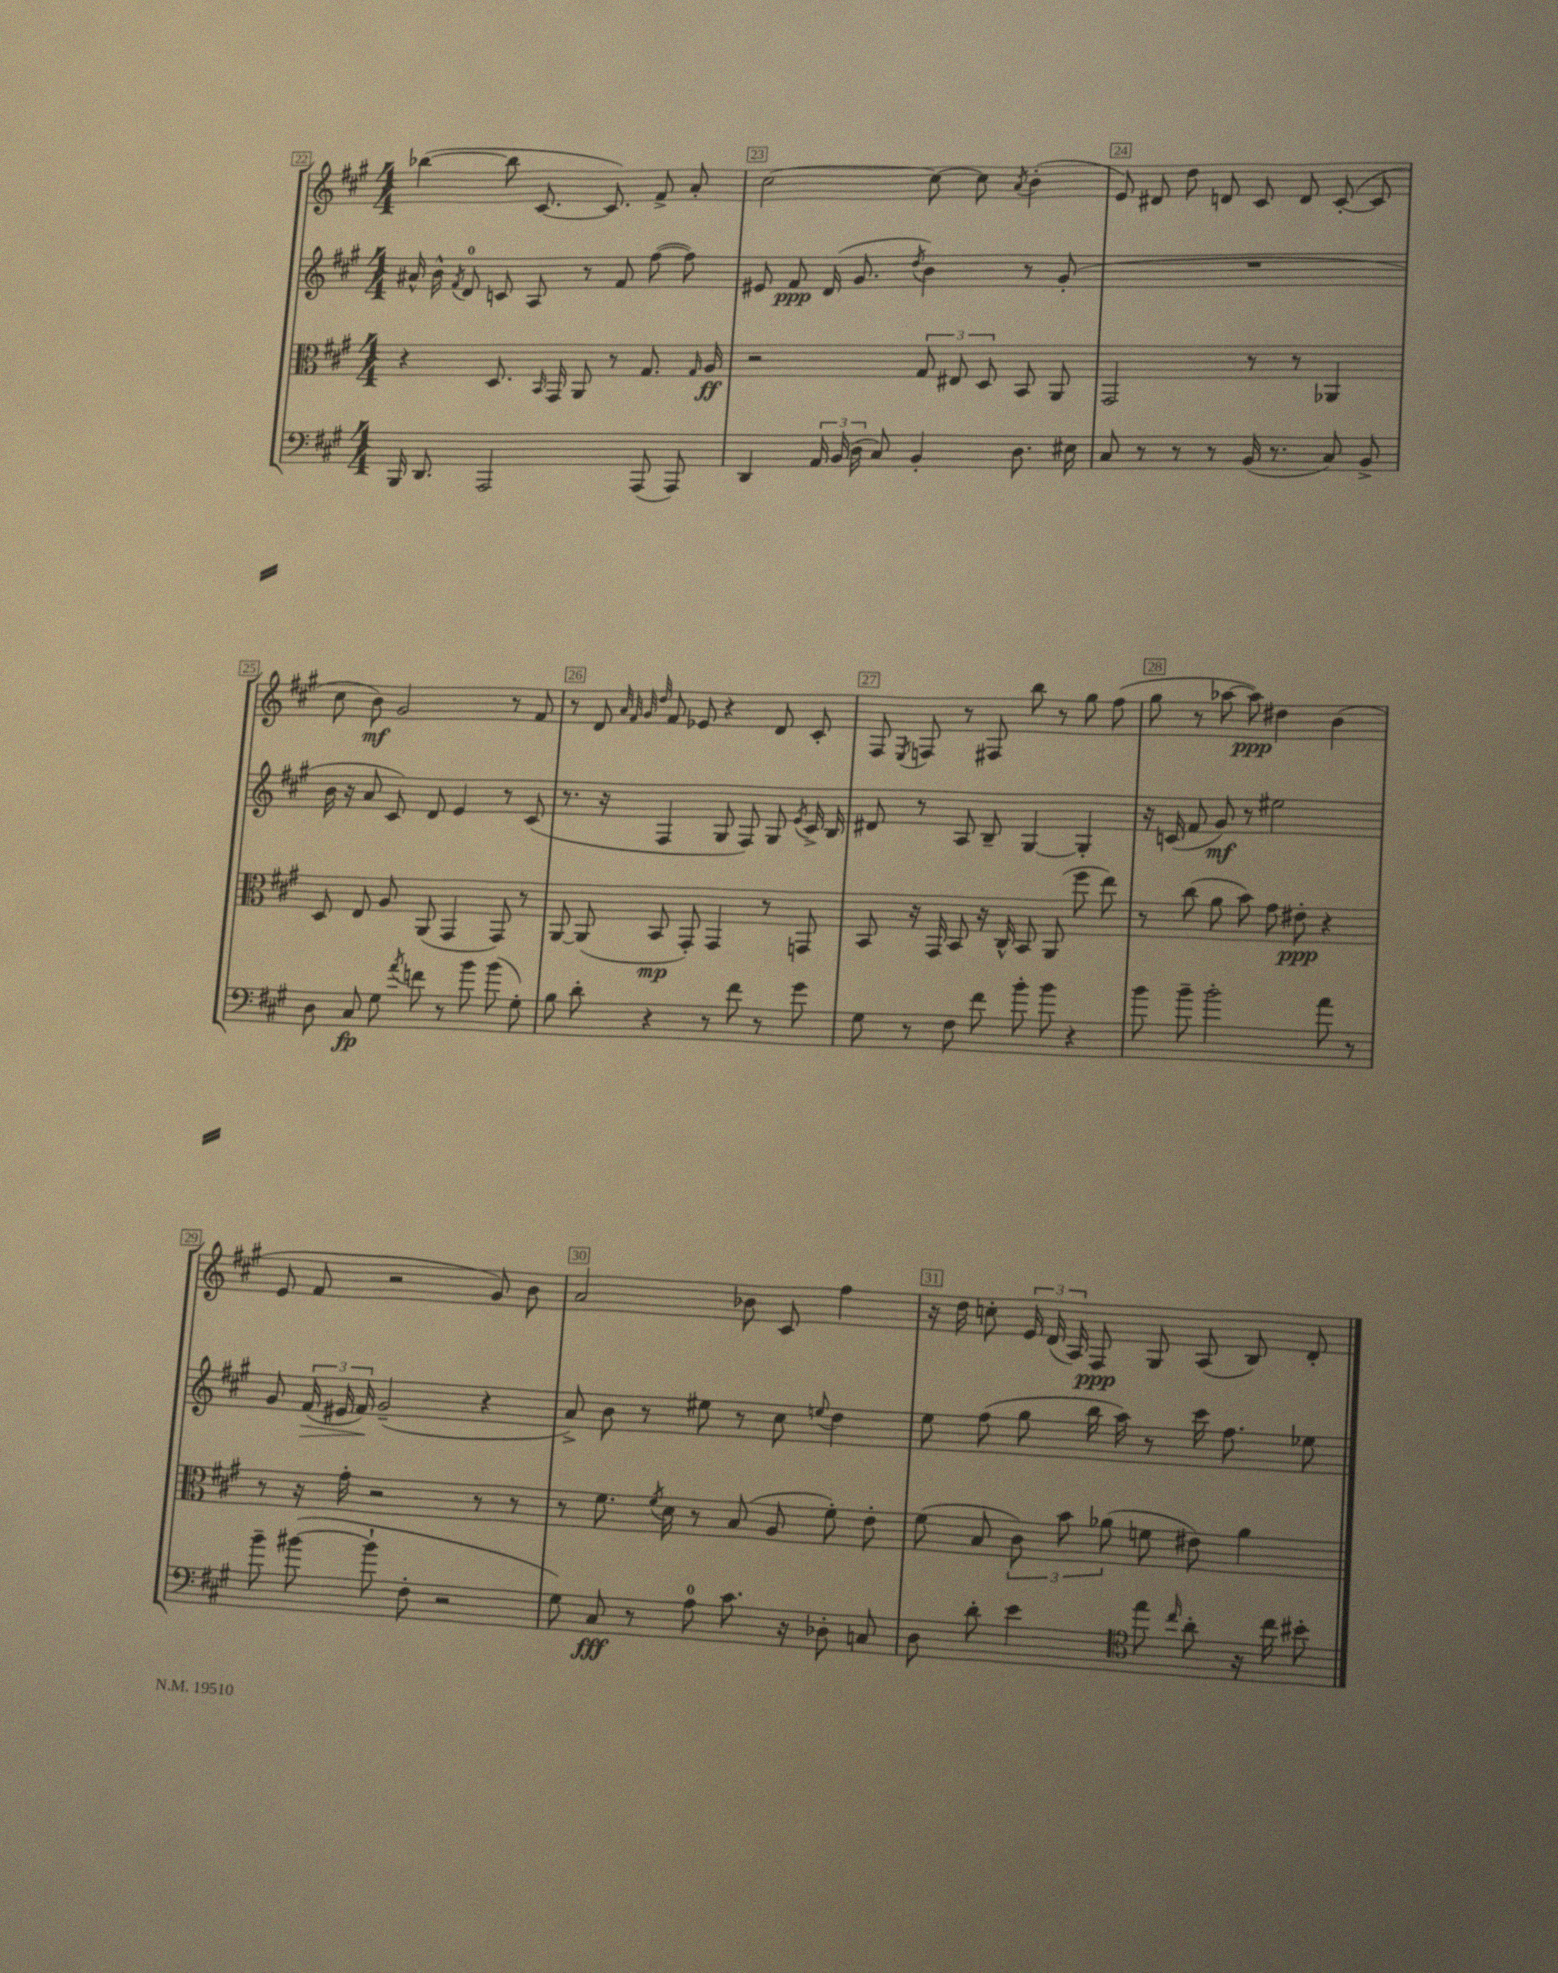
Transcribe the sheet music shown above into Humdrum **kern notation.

**kern	**dynam	**kern	**dynam	**kern	**dynam	**kern	**dynam
*part4	*part4	*part3	*part3	*part2	*part2	*part1	*part1
*staff4	*staff4	*staff3	*staff3	*staff2	*staff2	*staff1	*staff1
*clefF4	*	*clefC3	*	*clefG2	*	*clefG2	*
*k[f#c#g#]	*	*k[f#c#g#]	*	*k[f#c#g#]	*	*k[f#c#g#]	*
*M4/4	*	*M4/4	*	*M4/4	*	*M4/4	*
=22	=22	=22	=22	=22	=22	=22	=22
16BBB/	.	4r	.	16a#X^^/	.	([4bb-X\	.
8.DD/	.	.	.	16b^^\	.	.	.
.	.	.	.	8qf#/	.	.	.
.	.	.	.	8d/	.	.	.
2AAA/	.	8.D/	.	8cn/	.	8bb-\]	.
.	.	.	.	8A/	.	[8.c#/	.
.	.	16qqBB/	.	.	.	.	.
.	.	16GG#/	.	.	.	.	.
.	.	8AA/	.	8r	.	.	.
.	.	.	.	.	.	8.c#/])	.
.	.	8r	.	8f#/	.	.	.
(8AAA/	.	8.G#/	.	([8ff#\	.	8f#^/	.
8AAA/)	.	.	.	8ff#\])	.	8a'/	.
.	.	16qqG#/	.	.	.	.	.
.	.	16A/	ff	.	.	.	.
=23	=23	=23	=23	=23	=23	=23	=23
4DD/	.	2r	.	8e#X/	.	[2cc#\	.
.	.	.	.	8f#/	ppp	.	.
24AA/	.	.	.	(16d/	.	.	.
(24BB/	.	.	.	.	.	.	.
.	.	.	.	8.g#/	.	.	.
24D\	.	.	.	.	.	.	.
8C#/)	.	.	.	.	.	.	.
.	.	.	.	8qdd/	.	.	.
4BB'/	.	12G#/	.	4b\)	.	8cc#\_	.
.	.	12E#X/	.	.	.	.	.
.	.	.	.	.	.	8cc#\]	.
.	.	12D/	.	.	.	.	.
.	.	.	.	.	.	8qa/	.
8.D\	.	8BB/	.	8r	.	(4b'\	.
.	.	8AA/	.	(8g#'/	.	.	.
16E#X\	.	.	.	.	.	.	.
=24	=24	=24	=24	=24	=24	=24	=24
8C#/	.	2GG#/	.	1r	.	8e/)	.
8r	.	.	.	.	.	8d#X/	.
8r	.	.	.	.	.	8dd\	.
8r	.	.	.	.	.	8dn/	.
(16BB/	.	8r	.	.	.	8c#/	.
8.r	.	.	.	.	.	.	.
.	.	8r	.	.	.	8d/	.
8C#/)	.	4AA-X/	.	.	.	([8c#'/	.
8BB^/	.	.	.	.	.	8c#/]	.
!!LO:LB:g=z
=25	=25	=25	=25	=25	=25	=25	=25
8D\	.	8D/	.	16b\	.	8cc#\	.
.	.	.	.	16r	.	.	.
8C#/	fp	8E/	.	8a/	.	8b\)	mf
8G#\	.	8A/	.	8c#/)	.	2g#/	.
8qa/	.	.	.	.	.	.	.
8fn\	.	(8AA/	.	8d/	.	.	.
8r	.	4GG#/	.	4e/	.	.	.
8b\	.	.	.	.	.	.	.
(8b\	.	8GG#/)	.	8r	.	8r	.
8G#'\)	.	8r	.	(8c#/	.	8f#/	.
=26	=26	=26	=26	=26	=26	=26	=26
8B\	.	[8AA/	.	8.r	.	8r	.
8d'\	.	(8AA/]	.	.	.	8d/	.
.	.	.	.	16r	.	.	.
.	.	.	.	.	.	32qqa/	.
.	.	.	.	.	.	32qqf#/	.
.	.	.	.	.	.	32qqg#/	.
.	.	.	.	.	.	32qqdd/	.
4r	.	8BB/	mp	4F#/	.	8f#/	.
.	.	8GG#'/)	.	.	.	8e-X/	.
8r	.	4GG#/	.	8G#/	.	4r	.
8f#\	.	.	.	8F#/)	.	.	.
8r	.	8r	.	8G#/	.	8d/	.
.	.	.	.	8qe/	.	.	.
8g#\	.	8GGn/	.	16c#^/	.	8c#'/	.
.	.	.	.	16B/	.	.	.
=27	=27	=27	=27	=27	=27	=27	=27
8G#\	.	8BB/	.	8d#X/	.	8F#/	.
.	.	.	.	.	.	8qE/	.
8r	.	16r	.	8r	.	8Fn/	.
.	.	16GG#/	.	.	.	.	.
8F#\	.	8BB/	.	8A/	.	8r	.
8f#\	.	16r	.	8B~/	.	8F#X/	.
.	.	16C#^^/	.	.	.	.	.
8b'\	.	8BB/	.	[4G#/	.	8bb\	.
8b\	.	(8AA/	.	.	.	8r	.
4r	.	8ff#\	.	4G#'/]	.	8gg#\	.
.	.	8ee\)	.	.	.	(8ff#\	.
=28	=28	=28	=28	=28	=28	=28	=28
8b\	.	8r	.	16r	.	8gg#\	.
.	.	.	.	(16cn/	.	.	.
8b~\	.	(8cc#\	.	8f#/	.	8r	.
2b'\	.	8a\	.	8g#/)	mf	[8aa-X\	.
.	.	8b\)	.	8r	.	8aa-\])	ppp
.	.	8g#\	.	2ee#X\	.	4dd#X\	.
.	.	8e#X'\	ppp	.	.	.	.
8a\	.	4r	.	.	.	(4b\	.
8r	.	.	.	.	.	.	.
!!LO:LB:g=z
=29	=29	=29	=29	=29	=29	=29	=29
8b~\	.	8r	.	8g#/	.	8e/	.
!	!	!	!	!	!LO:HP:b	!	!
([8b#X\	.	16r	.	(24f#/	>	8f#/	.
.	.	.	.	24e#X/	.	.	.
.	.	16g#'\	.	.	.	.	.
.	.	.	.	24f#/)	.	.	.
8b#`\]	.	2r	.	(2g#~/	]	2r	.
8F#'\	.	.	.	.	.	.	.
2r	.	.	.	.	.	.	.
.	.	8r	.	4r	.	8g#/)	.
.	.	8r	.	.	.	8b\	.
=30	=30	=30	=30	=30	=30	=30	=30
8G#\)	.	8r	.	8a^/)	.	2a/	.
8C#/	fff	8.f#\	.	8b\	.	.	.
8r	.	.	.	8r	.	.	.
.	.	8qf#/	.	.	.	.	.
.	.	16d\	.	.	.	.	.
8A\	.	8r	.	8ee#X\	.	.	.
8.c#\	.	(8B/	.	8r	.	8b-X\	.
.	.	8A/	.	8cc#\	.	8c#/	.
16r	.	.	.	.	.	.	.
.	.	.	.	8qqeen/	.	.	.
8D-X'\	.	8f#'\)	.	4dd\	.	4ff#\	.
8Cn/	.	8e'\	.	.	.	.	.
=31	=31	=31	=31	=31	=31	=31	=31
8D\	.	(8f#\	.	8ee\	.	16r	.
.	.	.	.	.	.	16dd\	.
8d'\	.	8B/	.	(8ff#\	.	8ccn'\	.
4e\	.	12c#\)	.	8gg#\	.	24e/	.
.	.	.	.	.	.	(24d/	.
.	.	12b\	.	.	.	24A/)	.
.	.	.	.	16bb\	.	8F#/	ppp
.	.	(12a-X\	.	.	.	.	.
.	.	.	.	16aa\)	.	.	.
*clefC4	*	*	*	*	*	*	*
8ee\	.	8fn\	.	8r	.	8G#/	.
16qqcc#/	.	.	.	.	.	.	.
8a'\	.	8e#X\)	.	16ccc#\	.	(8A/	.
.	.	.	.	8.ff#\	.	.	.
16r	.	4a-\	.	.	.	8B/)	.
16cc#\	.	.	.	.	.	.	.
8b#X'\	.	.	.	8ee-X\	.	8d'/	.
==	==	==	==	==	==	==	==
*-	*-	*-	*-	*-	*-	*-	*-
